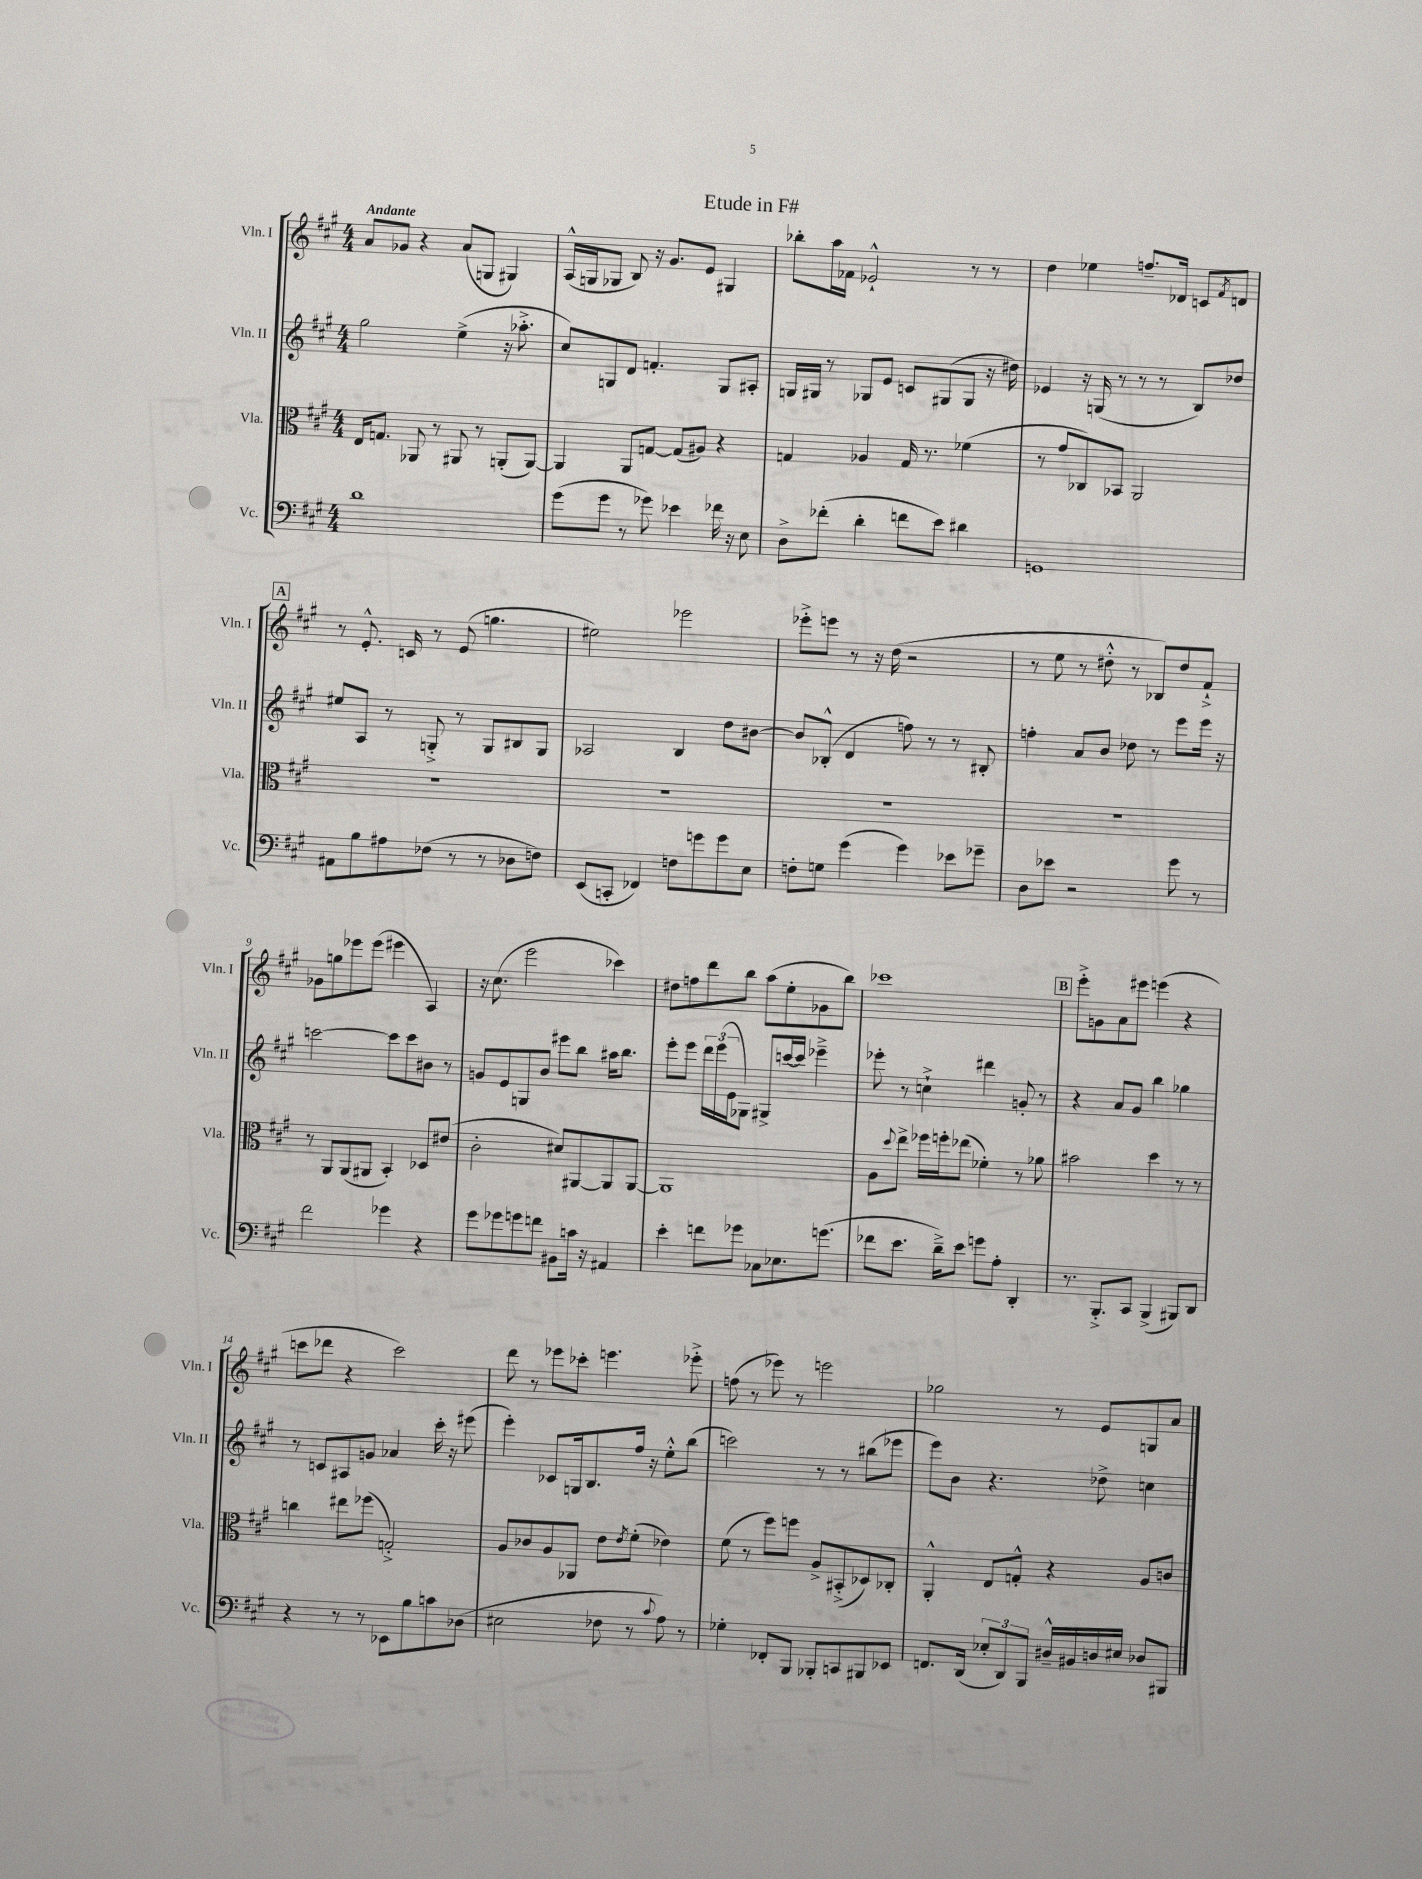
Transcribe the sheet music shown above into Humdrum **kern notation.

**kern	**kern	**kern	**kern
*staff4	*staff3	*staff2	*staff1
*clefF4	*clefC3	*clefG2	*clefG2
*k[f#c#g#]	*k[f#c#g#]	*k[f#c#g#]	*k[f#c#g#]
*M4/4	*M4/4	*M4/4	*M4/4
1d	16E/LK	2gg#\	8a/L
.	8.G/J	.	.
.	.	.	8g-/J
.	8AA-/	.	4r
.	8r	.	.
.	8AA#/	(4ee^\	(8a/L
.	8r	.	8G/J
.	(8AA'/L	16r	4G#/)
.	.	8.aa-'^\	.
.	[8AA/J)	.	.
=	=	=	=
(8g#\L	4AA/]	8cc#/L)	(16A^^/LL
.	.	.	16G/J
8g#\J	.	8G/	8G-/J
8r	8AA/L	8d/J	8B/)
8g-\)	[8G/J	4.f'/	16r
.	.	.	8.g#/L
4e-\	(8G/]L	.	.
.	8A#/J)	.	8e/J
16f-\	4r	8G/L	4G#/
16r	.	.	.
8E\	.	8A#'/J	.
=	=	=	=
8D^\L	4G/	16G/LL	8bb-'\L
.	.	16G#/JJ	.
(8f-'\J	.	8r	16aa\L
.	.	.	16f-\JJ
4d'\	4A-/	8G-/L	2e-`^^/
.	.	8e/J	.
8f\L	16G/	8c/L	.
.	8.r	.	.
8e\J)	.	(8G#/	.
4d#\	(4f-\	8G#/J	8r
.	.	16r	8r
.	.	16dd#\)	.
=	=	=	=
1GG	8r	4e-/	4dd\
.	8g#/L	.	.
.	8C-/)	16r	4ee-\
.	.	(16G/	.
.	8BB-/J	8r	.
.	2AA/	8r	8.ff~/L
.	.	8r	.
.	.	.	16d-/Jk
.	.	8B/L)	8c/L
.	.	.	8qf#/
.	.	8dd-/J	8d/J
=	=	=	=
8AA#\L	1r	8ee#/L	8r
8B\	.	8A/J	8.e'^^/
8A#\	.	8r	.
.	.	.	16c/
(8F-\J	.	8G'^/	8r
8r	.	8r	(8e/
8r	.	8G/L	4.gg\
8D-\L	.	8B#/	.
8F\J)	.	8G/J	.
=	=	=	=
(8EE/L	1r	2A-/	2ee#\)
8CC'/J	.	.	.
4FF-/)	.	.	.
8F\L	.	4B/	2eee-\
8g\	.	.	.
8g\	.	8dd\L	.
8E\J	.	[8b#\J	.
=	=	=	=
8F'\L	1r	8b#/]L	8eee-'^\L
8G\J	.	(8B-'^^/J	8eee\J
(4g#\	.	4d/	8r
.	.	.	16r
.	.	.	(16dd\
4g#\)	.	8ff\)	2r
.	.	8r	.
8e-\L	.	8r	.
8g-~\J	.	8B#'/	.
=	=	=	=
8D\L	1r	4ff'\	8r
8e-\J	.	.	8ee\
2r	.	8a/L	8r
.	.	8b/J	8dd#'^^\
.	.	8dd-\	8r
.	.	8r	8B-/L)
8g#\	.	8eee\L	8dd#/
8r	.	16eee\Jk	8f#`^/J
.	.	16r	.
=	=	=	=
2f#\	8r	[2ccc\	8g-\L
.	8AA/L	.	8gg\
.	(8AA/	.	8eee-\
.	8AA#/J	.	(8eee-\J
4g-\	4BB'/)	8ccc\]L	4eee#\
.	.	8ccc\	.
4r	8D-/L	8b#\J	4A/)
.	(8e#/J	8r	.
=	=	=	=
8g#\L	2c#'\	8g/L	16r
.	.	.	(8.cc#\
8g-\	.	8e/	.
8g\	.	8G/	2eee\
8f\J	.	8b/J	.
8BB#\L	8d#/L)	8eee#\L	.
16c\Jk	[8AA#/	8bb\J	.
16r	.	.	.
4AA#/	8AA#/]	16aa#\LK	4ccc-\)
.	.	8.bb\J	.
.	[8AA#/J	.	.
=	=	=	=
4e'\	1AA#]	8eee'\L	8dd#\L
.	.	8eee\J	8ff\
8f\L	.	24ddd\LL	8ddd\
.	.	(24eee\	.
.	.	24e\J	.
8g-\J	.	8G-\J)	8bb\J
8C-\L	.	8G#^/L	(8aa\L
8.E-\	.	[16ccc/L	8ee'\
.	.	16ccc/]JJ	.
.	.	4eee-~^\	8g-\
(8.g\J	.	.	.
.	.	.	8bb\J)
=	=	=	=
8f-\L	8A\L	8eee-'\	1ccc-
.	8qqdd/	.	.
8.e\J	8ee^\J	8r	.
.	16ff-\LL	4cc`^\	.
16d~^\LK)	16ff'\J	.	.
8e\J	(8ee-\J	.	.
8g\L	4f-'\)	4ddd#\	.
8A'\J	.	.	.
4DD'/	8r	8g'/	.
.	8a-\	8r	.
=	=	=	=
8.r	2b#\	4r	8eee'^\L
.	.	.	8g\
8.BBB'^/L	.	.	.
.	.	8a/L	8a\
8CC#/J	.	8g#/J	8eee#\J
(4BBB^/	4dd\	4bb\	(4eee\
8BBB#/L)	8r	4gg-\	4r
8DD/J	8r	.	.
=	=	=	=
4r	4cc\	8r	8ccc\L
.	.	8c/L	8ddd-\J
8r	8ee#\L	8A#/	4r
8r	(8ff-\J	8g/J	.
8EE-\L	2G'^/)	4a-/	2ccc\)
8B\	.	.	.
8c\	.	16ccc#'\	.
.	.	16r	.
(8D-\J	.	(8eee#\	.
=	=	=	=
2E#\	8A/L	4eee'\)	8ddd\
.	8c-/	.	8r
.	8A/	8c-/L	8eee-\L
.	8AA-/J	16G/k	8ccc-'\J
.	.	8.B/	.
8F-\	8e\L	.	4.eee\
.	8qe/	.	.
8r	(8f#'\J	16ff#/Jk	.
.	.	16r	.
8qqc#/	.	.	.
8A\)	4e-\)	8ee'^^\L	.
8r	.	(8bb\J	8eee-'^\
=	=	=	=
4G-'\	(8f#\	2ccc\)	(8ff\
.	8r	.	8r
8FF-'/L	8ff#\L)	.	8eee-\)
8BBB/J	8ff\J	.	8r
8BBB-'/L	8A^/L	8r	2eee\
8CC/	(8BB#'^/	8r	.
8BBB#/	8D-/)	(8bb#\L	.
8EE-/J	8C-'/J	8eee-\J	.
=	=	=	=
8.FF/L	4AA'^^/	8eee\L)	2gg-\
.	.	8b\J	.
(16DD/Jk	.	.	.
12E-'/L	8E/L	4.r	.
12DD/)	.	.	.
.	8G'^^/J	.	.
12BBB/J	.	.	.
16D#~^^/LL	4r	.	8r
16BB#/	.	.	.
16D/	.	8dd-^\	8e/L
16E#/JJ	.	.	.
8D-/L	8A/L	4cc\	8G/
8BBB#/J	8c/J	.	8a/J
==	==	==	==
*-	*-	*-	*-
